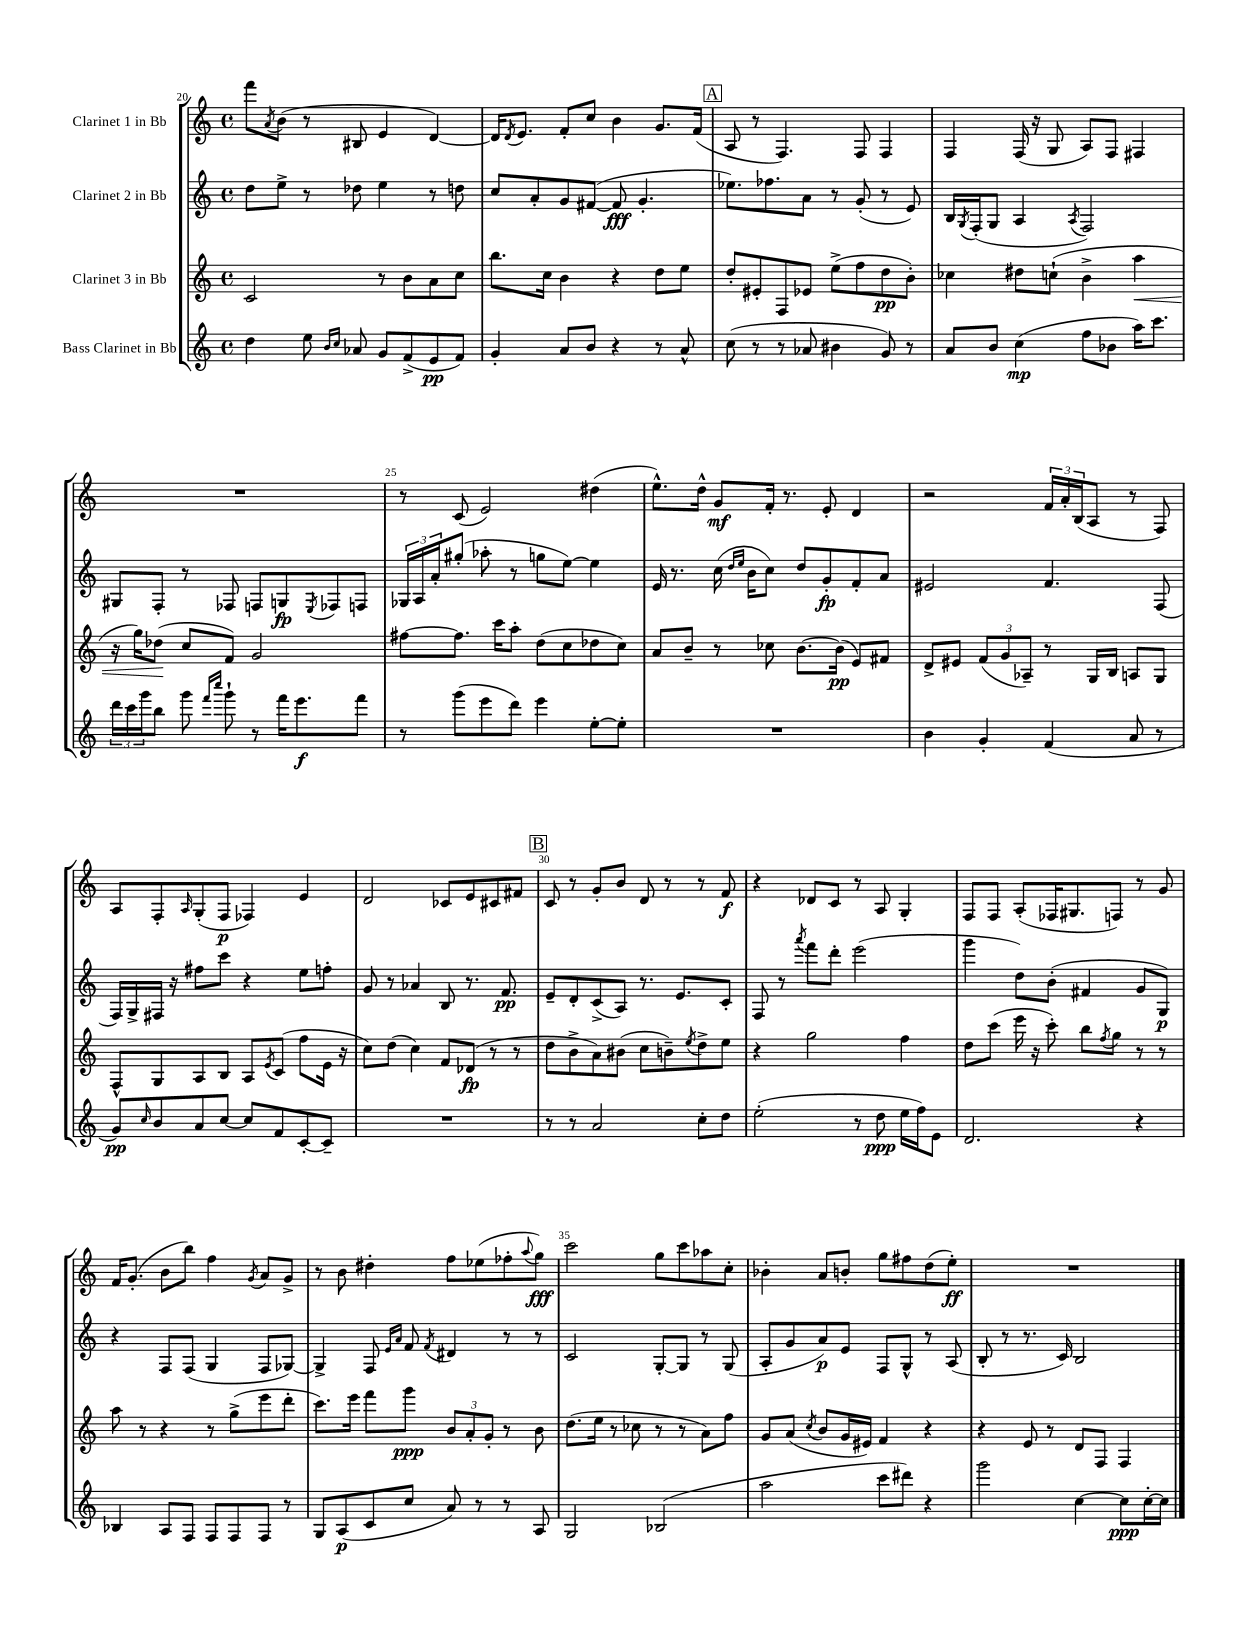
<<
\new StaffGroup <<
\new Staff = "s0" \with { instrumentName = "Clarinet 1 in Bb" } {
    \clef treble \key c \major \defaultTimeSignature \time 4/4
    f'''8 \acciaccatura { a'8 } b'8( r8 bis8 e'4 d'4~) |
    d'16 \acciaccatura { d'8 } e'8. f'8-. c''8 b'4 g'8. f'16( |
    \mark \markup { \box "A" } a8 r8 f4.) f8 f4 |
    f4 f16( r16 g8 a8) f8 fis4 |
    R1 |
    r8 c'8( e'2) dis''4( |
    e''8.-^) d''16-^ g'8\mf f'16-. r8. e'8-. d'4 |
    r2 \tuplet 3/2 { f'16 a'16-. b16( } a8 r8 f8) |
    a8 f8-. \grace { a16 } g8-.( f8\p fes4) e'4 |
    d'2 ces'8 e'8 cis'8 fis'8 |
    \mark \markup { \box "B" } c'8 r8 g'8-. b'8 d'8 r8 r8 f'8\f |
    r4 des'8 c'8 r8 a8 g4-. |
    f8 f8 a8-.( fes16 gis8. f8) r8 g'8 |
    f'16 g'8.-.( b'8 b''8) f''4 \acciaccatura { g'8 } a'8 g'8-> |
    r8 b'8 dis''4-. f''8 ees''8( fes''8-. \appoggiatura { a''8 } g''8\fff) |
    c'''2 g''8 c'''8 aes''8 c''8-. |
    bes'4-. a'8 b'8-. g''8 fis''8 d''8( e''8-.\ff) |
    R1 \bar "|." |
}
\new Staff = "s1" \with { instrumentName = "Clarinet 2 in Bb" } {
    \clef treble \key c \major \defaultTimeSignature \time 4/4
    d''8 e''8-> r8 des''8 e''4 r8 d''8 |
    c''8 a'8-. g'8 fis'8~( fis'8\fff g'4.-. |
    \mark \markup { \box "A" } ees''8.) fes''8. a'8 r8 g'8-.( r8 e'8) |
    b16 \acciaccatura { g8 } f16-.( g8 a4 \acciaccatura { a8 } f2) |
    gis8 f8-. r8 fes8 f8 g8\fp \acciaccatura { e8 } fes8 f8 |
    \tuplet 3/2 { ges16 a16 a'16-. } gis''8-.( aes''8-. r8 g''8 e''8~) e''4 |
    e'16 r8. c''16( \grace { d''16 e''16 } b'16 c''8) d''8 g'8-.\fp f'8-. a'8 |
    eis'2 f'4. f8( |
    f16) g16-> fis16 r16 fis''8 c'''8 r4 e''8 f''8-. |
    g'8 r8 aes'4 b8 r8. f'8.\pp |
    \mark \markup { \box "B" } e'8-- d'8-. c'8->( a8) r8. e'8. c'8-. |
    f8 r8 \acciaccatura { a'''8 } f'''8 d'''8-. e'''2( |
    g'''4 d''8) b'8-.( fis'4 g'8 g8\p) |
    r4 f8 f8( g4 f8 ges8~) |
    ges4-> f8 \grace { e'16 a'16 } f'8 \acciaccatura { f'8 } dis'4 r8 r8 |
    c'2 g8~-. g8 r8 g8( |
    a8-. g'8 a'8\p) e'8 f8 g8-^ r8 a8( |
    b8-. r8 r8. c'16) b2 \bar "|." |
}
\new Staff = "s2" \with { instrumentName = "Clarinet 3 in Bb" } {
    \clef treble \key c \major \defaultTimeSignature \time 4/4
    c'2 r8 b'8 a'8 c''8 |
    b''8. c''16 b'4 r4 d''8 e''8 |
    \mark \markup { \box "A" } d''8-. eis'8-. f8 ees'8 e''8->( f''8 d''8\pp b'8-.) |
    ces''4 dis''8 c''8-!( b'4-> a''4\< |
    r16 g''16) des''8\!( c''8 f'8) g'2 |
    fis''8~ fis''8. c'''16 a''8-. d''8( c''8 des''8 c''8) |
    a'8 b'8-- r8 ces''8 b'8.~ b'16\pp( e'8) fis'8 |
    d'8-> eis'8 \tuplet 3/2 { f'8( g'8 aes8--) } r8 g16 b16 a8 g8 |
    f8-^ g8 a8 b8 a8 \acciaccatura { e'8 } c'8( f''8 e'16 r16 |
    c''8) d''8( c''4) f'8 des'8\fp( r8 r8 |
    \mark \markup { \box "B" } d''8 b'8-> a'8) bis'8( c''8 b'8--) \acciaccatura { e''8 } d''8-> e''8 |
    r4 g''2 f''4 |
    d''8 c'''8( e'''16 r16 c'''8-.) b''8 \acciaccatura { f''8 } g''8 r8 r8 |
    a''8 r8 r4 r8 g''8->( e'''8 d'''8-. |
    c'''8.) e'''16 f'''8 g'''8\ppp \tuplet 3/2 { b'8 a'8-. g'8-. } r8 b'8 |
    d''8.( e''16 r8 ces''8 r8 r8 a'8) f''8 |
    g'8 a'8( \acciaccatura { c''8 } b'8 g'16 eis'16) f'4 r4 |
    r4 e'8 r8 d'8 f8 f4 \bar "|." |
}
\new Staff = "s3" \with { instrumentName = "Bass Clarinet in Bb" } {
    \clef treble \key c \major \defaultTimeSignature \time 4/4
    d''4 e''8 \grace { b'16 c''16 } aes'8 g'8 f'8->( e'8\pp f'8) |
    g'4-. a'8 b'8 r4 r8 a'8-^ |
    \mark \markup { \box "A" } c''8( r8 r8 aes'8 bis'4 g'8) r8 |
    a'8 b'8 c''4\mp( f''8 bes'8 a''16) c'''8. |
    \tuplet 3/2 { d'''16 c'''16 g'''16 } b''8 g'''8 \grace { f'''16 c''''16 } g'''8-! r8 f'''16 e'''8.\f f'''8 |
    r8 g'''8( e'''8 d'''8) e'''4 e''8~-. e''8-. |
    R1 |
    b'4 g'4-. f'4( a'8 r8 |
    g'8\pp) \grace { c''16 } b'8 a'8 c''8~ c''8 f'8 c'8~-. c'8-- |
    R1 |
    \mark \markup { \box "B" } r8 r8 a'2 c''8-. d''8 |
    e''2-.( r8 d''8\ppp e''16 f''16) e'8 |
    d'2. r4 |
    bes4 a8 f8 f8 f8 f8 r8 |
    g8 a8\p( c'8 c''8 a'8) r8 r8 a8 |
    g2 bes2( |
    a''2 c'''8 dis'''8) r4 |
    g'''2 c''4~ c''8\ppp c''16~-. c''16 \bar "|." |
}
>>
>>
\layout { \context { \Score currentBarNumber = #20 \override BarNumber.break-visibility = ##(#f #t #t) barNumberVisibility = #(every-nth-bar-number-visible 5) } }
